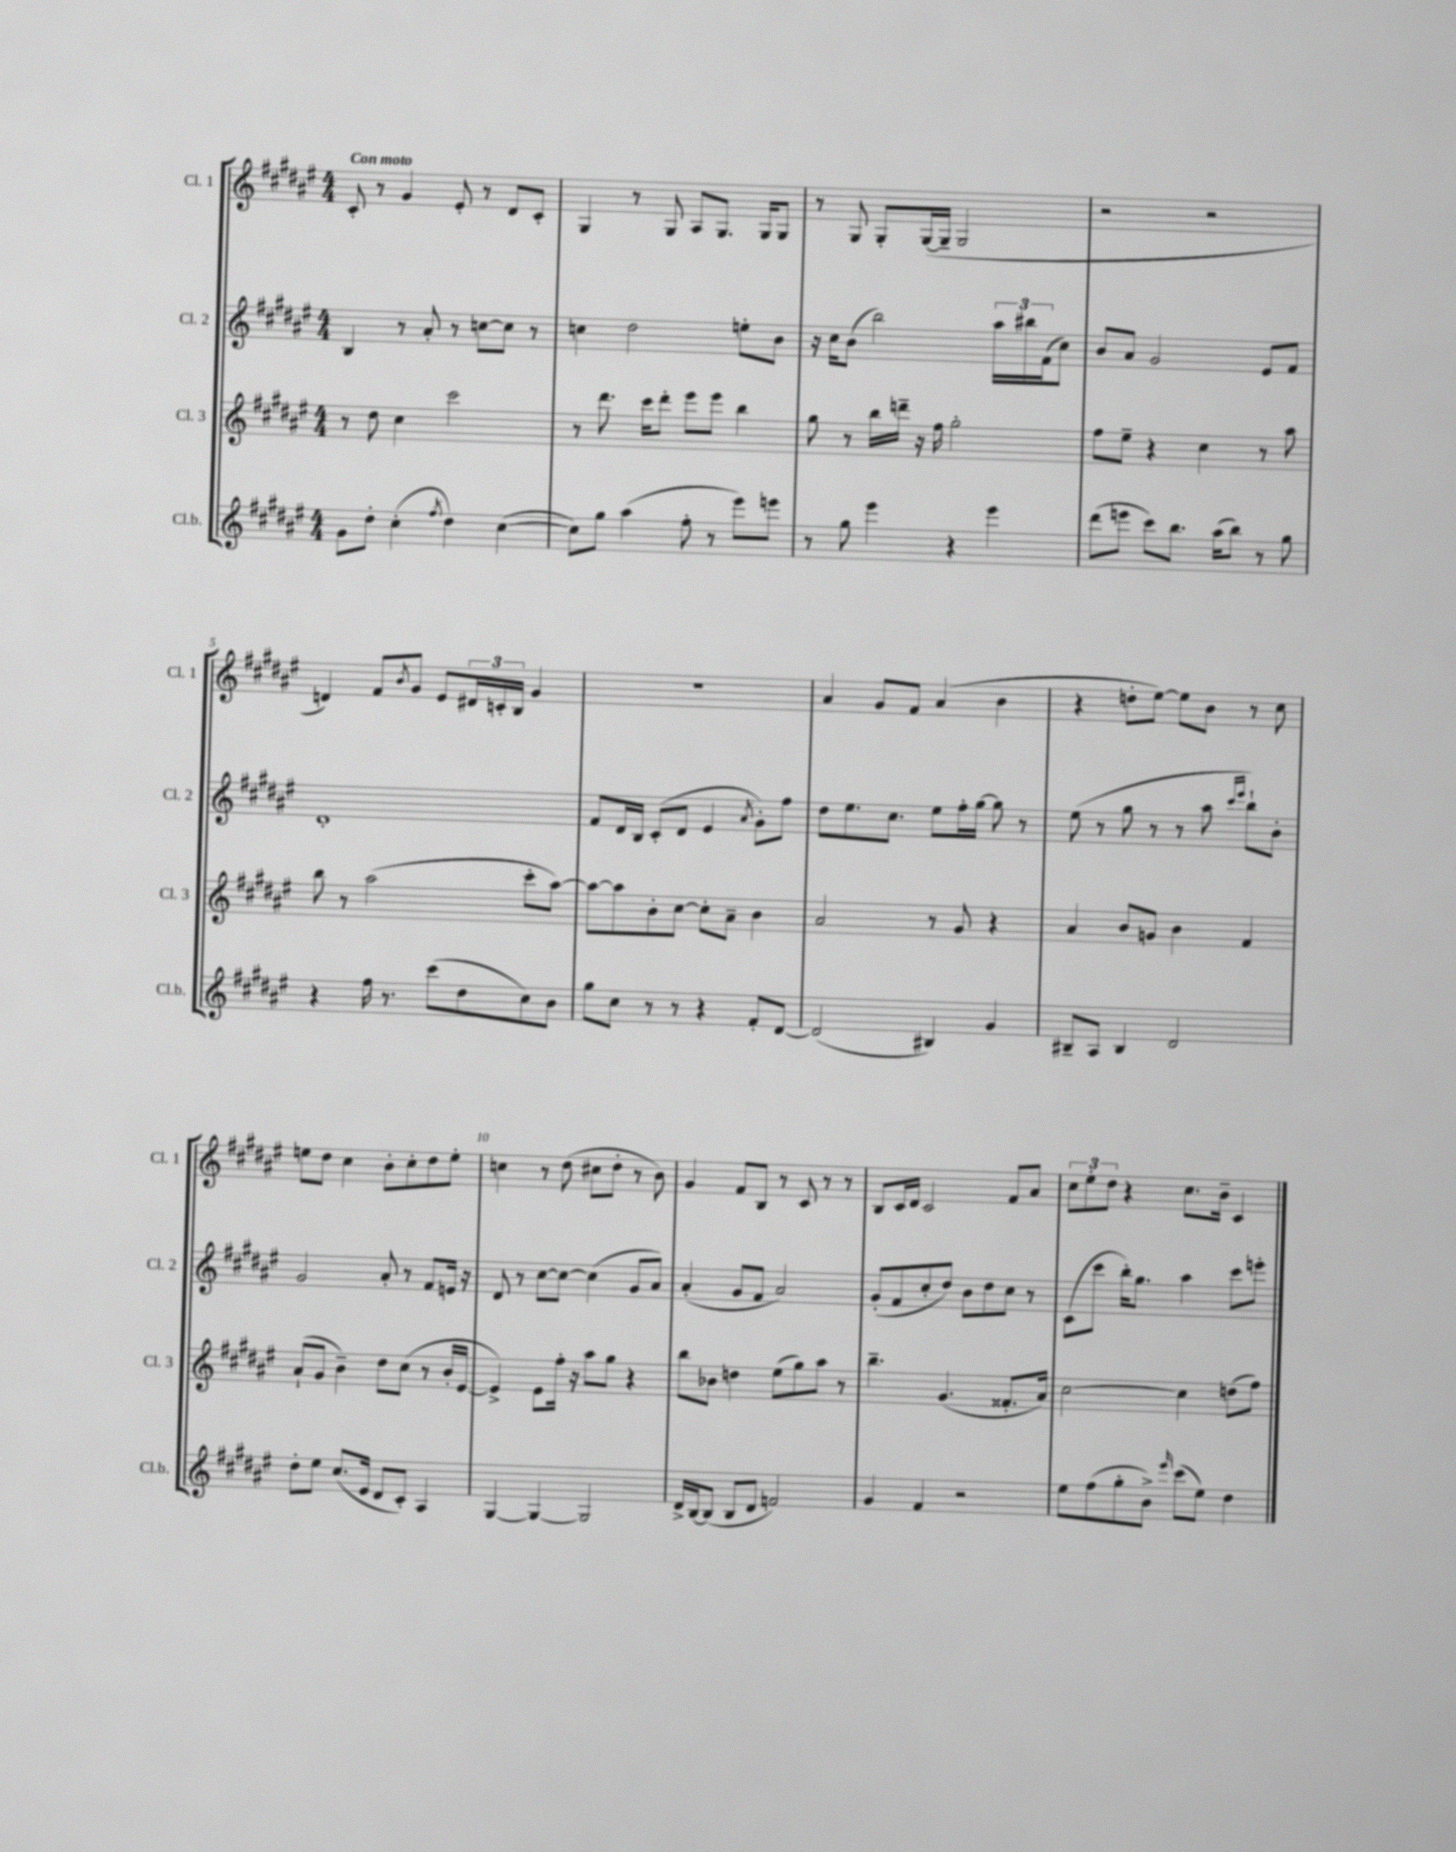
<<
\new StaffGroup <<
\new Staff = "s0" \with { instrumentName = "Cl. 1" shortInstrumentName = "Cl. 1" } {
    \clef treble \key fis \major \numericTimeSignature \time 4/4 \tempo "Con moto"
    cis'8-. r8 gis'4 eis'8-. r8 dis'8 cis'8-. |
    gis4 r8 gis8 ais8 gis8. gis16 gis8 |
    r8 gis8 gis8-. gis16~( gis16-- gis2 |
    r2 r2 |
    d'4) fis'8 \acciaccatura { b'8 } gis'8 eis'8 \tuplet 3/2 { dis'16 c'16-. b16 } gis'4 |
    R1 |
    ais'4 gis'8 fis'8 ais'4( b'4 |
    r4 d''8-. eis''8~) eis''8 b'8 r8 cis''8 |
    e''8 dis''8 cis''4 b'8-. cis''8-. dis''8 e''8-. |
    c''4 r8 dis''8( cis''8 dis''8-. r8 b'8) |
    gis'4 fis'8 b8 r8 cis'8 r8 r8 |
    b8 cis'16 dis'16 cis'2 fis'8 ais'8 |
    \tuplet 3/2 { cis''8 eis''8-. dis''8 } r4 cis''8. b'16-- cis'4 \bar "|." |
}
\new Staff = "s1" \with { instrumentName = "Cl. 2" shortInstrumentName = "Cl. 2" } {
    \clef treble \key fis \major \numericTimeSignature \time 4/4
    b4 r8 ais'8-. r8 c''8~ c''8 r8 |
    c''4 dis''2 e''8-. b'8 |
    r16 cis''16 b'8( b''2) \tuplet 3/2 { ais''16 bis''16 fis'16( } cis''8) |
    b'8 ais'8 gis'2 eis'8 fis'8 |
    dis'1-. |
    fis'8 dis'16 b16 cis'8-.( dis'8 eis'4 \acciaccatura { ais'8 } gis'8-.) fis''8 |
    dis''8 eis''8. cis''8. eis''8 fis''16-. gis''16~ gis''8 r8 |
    eis''8( r8 gis''8 r8 r8 ais''8 \grace { cis'''16 eis'''16 } b''8-!) b'8-. |
    gis'2 ais'8-. r8 fis'8 e'16 r16 |
    dis'8 r8 cis''8~ cis''8~ cis''4( gis'8 ais'8) |
    ais'4-.( gis'8 fis'8 ais'2) |
    gis'8-.( fis'8 cis''8-. dis''8) b'8 dis''8 cis''8 r8 |
    cis'8( cis'''8 b''16-.) gis''8. ais''4 cis'''8 e'''8-. \bar "|." |
}
\new Staff = "s2" \with { instrumentName = "Cl. 3" shortInstrumentName = "Cl. 3" } {
    \clef treble \key fis \major \numericTimeSignature \time 4/4
    r8 dis''8 cis''4 cis'''2 |
    r8 dis'''8. cis'''16 dis'''8-. eis'''8 eis'''8 b''4 |
    gis''8 r8 b''16 d'''16-- r16 fis''16 gis''2-. |
    fis''8 eis''8-- r4 cis''4 r8 ais''8 |
    b''8 r8 ais''2( cis'''8-. ais''8~) |
    ais''8~ ais''8 b'8-. cis''8~ cis''8-. ais'8-- b'4 |
    ais'2 r8 gis'8 r4 |
    ais'4 b'8 g'8 b'4 fis'4 |
    ais'8-!( gis'8 b'4--) dis''8 cis''8( r8 b'16-. eis'16~ |
    eis'4->) eis'8 fis''16-. r16 ais''8 gis''8 r4 |
    b''8 bes'8 d''4 eis''8( gis''8) ais''8 r8 |
    b''4.-- gis'4.( fisis'8.-. ais'16) |
    cis''2~ cis''4 d''8( fis''8) \bar "|." |
}
\new Staff = "s3" \with { instrumentName = "Cl.b." shortInstrumentName = "Cl.b." } {
    \clef treble \key fis \major \numericTimeSignature \time 4/4
    gis'8 dis''8-. cis''4-.( \acciaccatura { fis''8 } dis''4) cis''4~( |
    cis''8) gis''8 ais''4( fis''8-. r8 eis'''8) e'''8 |
    r8 gis''8 eis'''4 r4 eis'''4 |
    dis'''8( e'''8 cis'''8) b''8. ais''16( b''8) r8 gis''8 |
    r4 fis''16 r8. cis'''8( dis''8 cis''8) b'8 |
    gis''8 cis''8 r8 r8 r4 fis'8-. dis'8~ |
    dis'2( bis4) gis'4 |
    bis8-- ais8 bis4 dis'2 |
    dis''8-. eis''8 cis''8.( eis'16 dis'8 cis'8-.) ais4 |
    gis4~ gis4~ gis2 |
    dis'16-> b16~ b8( b8 dis'8 f'2) |
    gis'4 fis'4 r2 |
    eis''8 fis''8( gis''8-. b'8->) \grace { eis'''16 } cis'''8( eis''8) dis''4 \bar "|." |
}
>>
>>
\layout { \context { \Score \override BarNumber.break-visibility = ##(#f #t #t) barNumberVisibility = #(every-nth-bar-number-visible 5) } }
